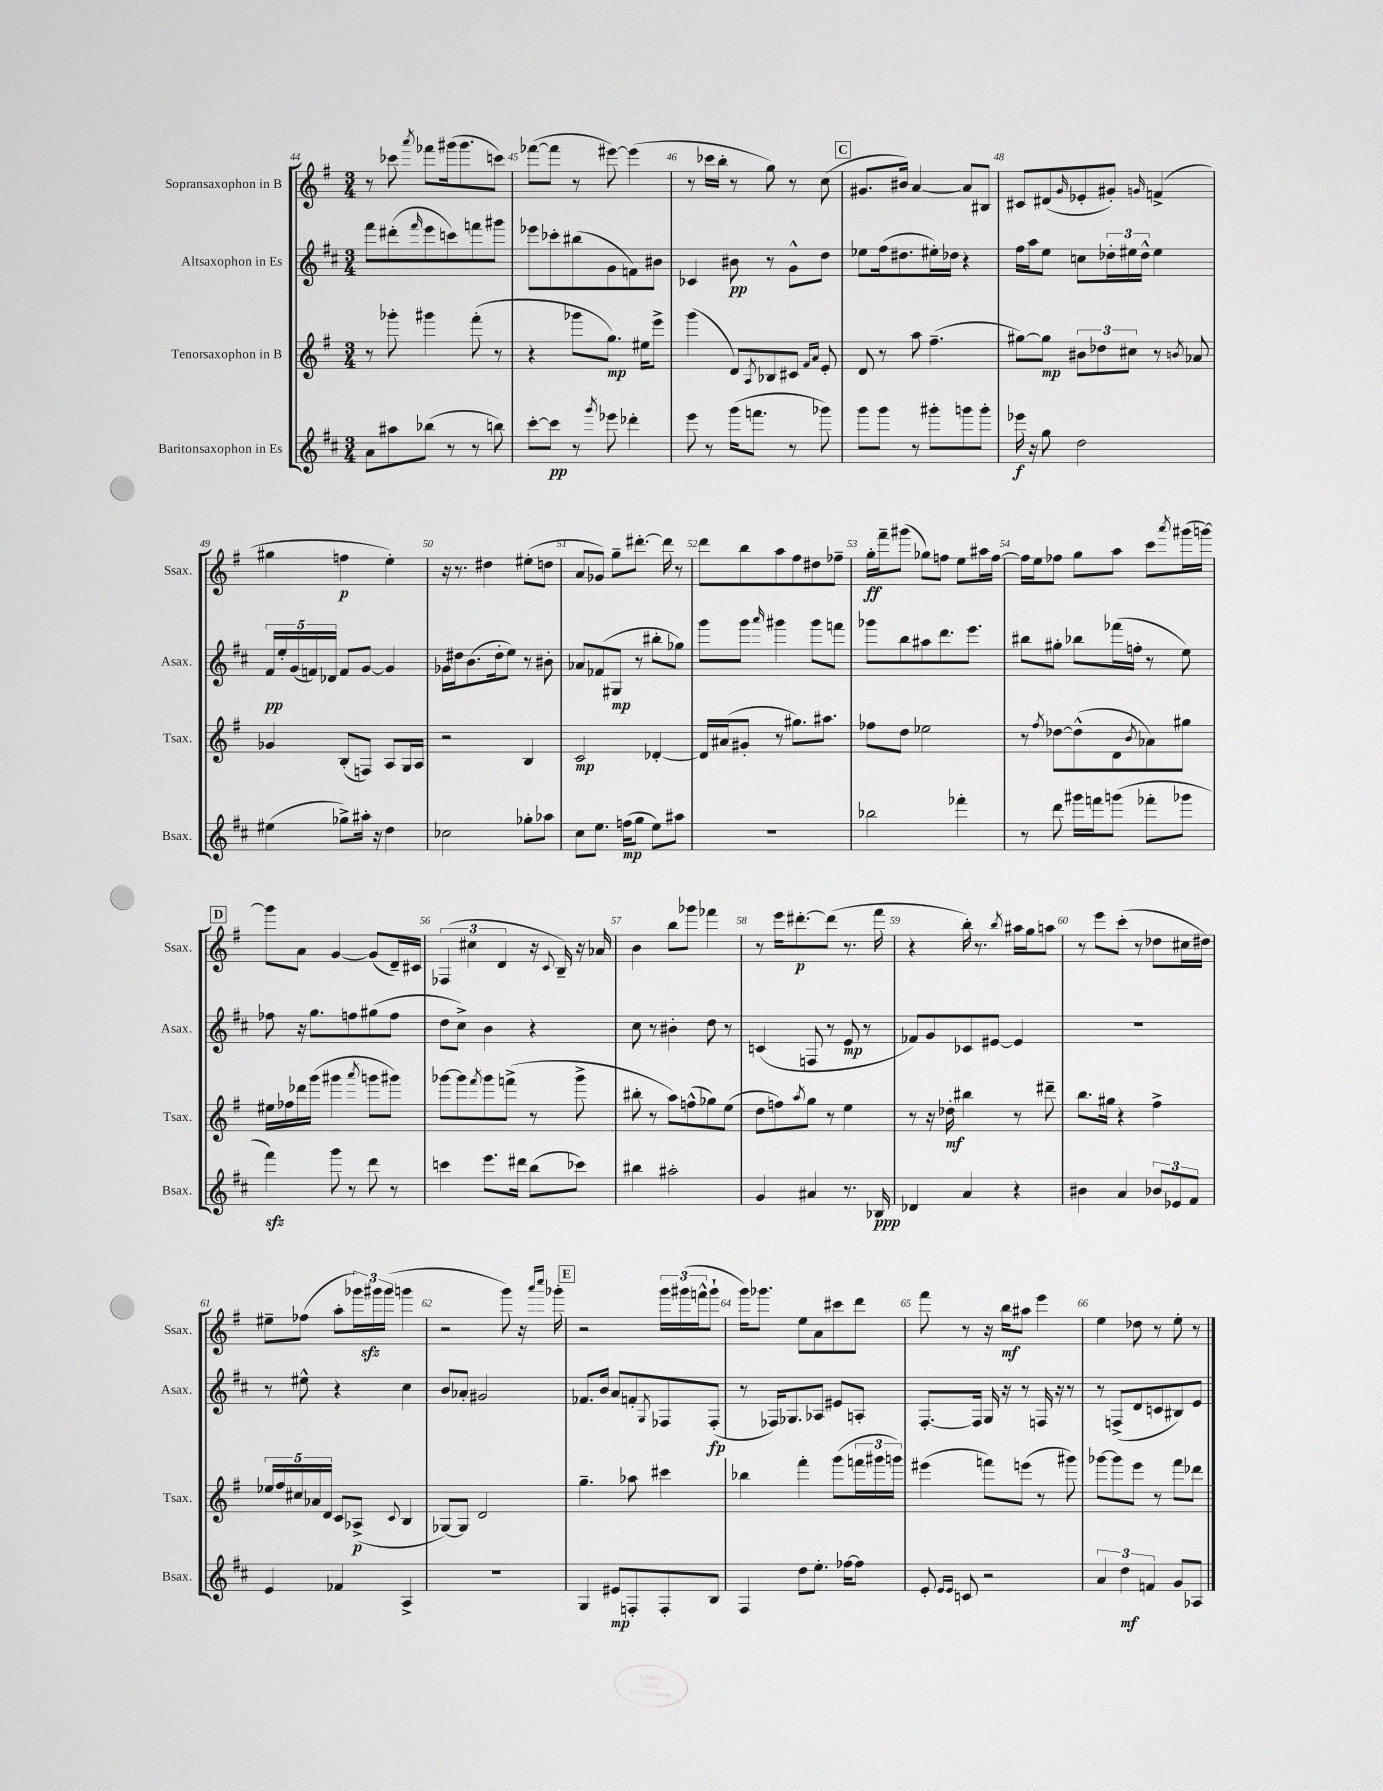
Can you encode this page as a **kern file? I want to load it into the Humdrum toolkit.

**kern	**dynam	**kern	**dynam	**kern	**dynam	**kern	**dynam
*part4	*part4	*part3	*part3	*part2	*part2	*part1	*part1
*staff4	*staff4	*staff3	*staff3	*staff2	*staff2	*staff1	*staff1
*I"Baritonsaxophon in Es	*	*I"Tenorsaxophon in B	*	*I"Altsaxophon in Es	*	*I"Sopransaxophon in B	*
*I'Bsax.	*	*I'Tsax.	*	*I'Asax.	*	*I'Ssax.	*
*clefG2	*	*clefG2	*	*clefG2	*	*clefG2	*
*k[f#c#]	*	*k[f#]	*	*k[f#c#]	*	*k[f#]	*
*M3/4	*	*M3/4	*	*M3/4	*	*M3/4	*
=44	=44	=44	=44	=44	=44	=44	=44
8a\L	.	8r	.	8fff#\L	.	8r	.
8aa#X\	.	8ggg-X'\	.	(8ddd#X'\	.	8ccc-X\	.
.	.	.	.	16qqfff#/	.	8qaaa/	.
(8bb-X\J	.	4ggg#X\	.	8eee\	.	8fff-X\L	.
8r	.	.	.	8cccn\)	.	(16ggg#X\k	.
.	.	.	.	.	.	8.ggg#\	.
8r	.	(8fff#'\	.	8fffn\	.	.	.
8bbn\)	.	8r	.	8ggg#X\J	.	8cccn\J)	.
=45	=45	=45	=45	=45	=45	=45	=45
[8ccc#'\L	.	4r	.	8eee-X\L	.	([8fff-X\L	.
8ccc#\J]	pp	.	.	8ccc-X'\	.	8fff-\J]	.
8r	.	8ggg-X\L	.	(8bb#X\	.	8r	.
8qggg/	.	.	.	.	.	.	.
8eee-X\	.	8.gg\J)	mp	8g\	.	[8eee#X\)	.
4ddd-X'\	.	.	.	8fn\)	.	(4eee#\]	.
.	.	16ee#X\KL	.	.	.	.	.
.	.	8eee^\J	.	8b#X\J	.	.	.
=46	=46	=46	=46	=46	=46	=46	=46
8eee\	.	(4ggg\	.	4c-X/	.	8r	.
8r	.	.	.	.	.	16ccc-X\LL	.
.	.	.	.	.	.	16bb'\JJ	.
(16ggg\KL	.	8d/L)	.	8b#X\	pp	8r	.
8.fffn\J	.	.	.	.	.	.	.
.	.	8qA/	.	.	.	.	.
.	.	8B-X/	.	8r	.	8gg\)	.
8r	.	8c#X/J	.	8g^^\L	.	8r	.
.	.	16qqf#/LL	.	.	.	.	.
.	.	16qqa/JJ	.	.	.	.	.
8ggg-X\)	.	8e'/	.	8dd\J	.	(8cc\	.
!!LO:REH:place=s1:t=C
=47	=47	=47	=47	=47	=47	=47	=47
8ggg\L	.	8d/	.	8ee-X\L	.	8.g#X/L	.
8ggg\J	.	8r	.	(16ff#\k	.	.	.
.	.	.	.	8.dd#X\	.	16b#X/Jk)	.
8r	.	8aa\	.	.	.	[4a/	.
8ggg#X'\L	.	(4.ff#~\	.	16ee#X'\L)	.	.	.
.	.	.	.	16dd-X\JJ	.	.	.
8gggn\	.	.	.	4r	.	8a/L]	.
8ggg'\J	.	.	.	.	.	8B#X/J	.
=48	=48	=48	=48	=48	=48	=48	=48
16eee-X\	f	[8gg#X\L)	.	16ff#\LL	.	8c#X/L	.
16r	.	.	.	16aa\J	.	.	.
8gg\	.	8gg#\J]	mp	8ee\J	.	(8d#X/	.
.	.	.	.	.	.	16qqg/	.
2dd\	.	12b#X\L	.	8ccn\L	.	8e-X'/	.
.	.	12dd-X\	.	.	.	.	.
.	.	.	.	24dd-X'\L	.	8g#X'/J)	.
.	.	12cc#X\J	.	24ee#X\	.	.	.
.	.	.	.	24dd-^^\JJ	.	.	.
.	.	.	.	.	.	16qqgn/	.
.	.	8r	.	4ee#\	.	(4fn^/	.
.	.	8qbn/	.	.	.	.	.
.	.	8a-X/	.	.	.	.	.
!!LO:LB:g=z
=49	=49	=49	=49	=49	=49	=49	=49
(4ee#X\	.	4g-X/	.	20f#/LL	pp	4gg#X\	.
.	.	.	.	20ee'/	.	.	.
.	.	.	.	(20g/	.	.	.
.	.	.	.	20fn/)	.	.	.
.	.	.	.	20d-X/JJ	.	.	.
8gg-X^\L)	.	(8B'/L	.	8f/L	.	4ffn\	p
16aa#X'\Jk	.	8Fn/J)	.	[8g/J	.	.	.
16r	.	.	.	.	.	.	.
4dd\	.	8A/L	.	4g/]	.	4ee'\)	.
.	.	16G/L	.	.	.	.	.
.	.	16A/JJ	.	.	.	.	.
=50	=50	=50	=50	=50	=50	=50	=50
2cc-X\	.	2r	.	16g-X\LL	.	16r	.
.	.	.	.	16dd#X\J	.	8.r	.
.	.	.	.	(8.b\	.	.	.
.	.	.	.	.	.	4dd#X\	.
.	.	.	.	16dd#'\k	.	.	.
.	.	.	.	8ee\J)	.	.	.
8gg-X'\L	.	4B/	.	8r	.	(8ee#X'\L	.
8aa-X\J	.	.	.	8b#X'\	.	8ddn\J	.
=51	=51	=51	=51	=51	=51	=51	=51
8cc#\L	.	2c/	mp	8a-X/L	.	8a/L	.
8.ee\J	.	.	.	(8f-X/	.	8g-X/J)	.
.	.	.	.	8G#X/J	mp	8gg~\L	.
(16ffn\KL	mp	.	.	.	.	.	.
8gg\J	.	.	.	8r	.	[8.ddd#X'\J	.
8ee\L)	.	[4d-X'/	.	8bb#X'\L	.	.	.
.	.	.	.	.	.	16ddd#\]	.
8aa#X\J	.	.	.	8gg-X\J)	.	8r	.
=52	=52	=52	=52	=52	=52	=52	=52
2.r	.	16d-/LL]	.	8ggg\L	.	8ddd\L	.
.	.	(16a#X/J	.	.	.	.	.
.	.	8g#X'/J	.	8ggg\J	.	8bb\	.
.	.	.	.	16qqaaa/	.	.	.
.	.	8r	.	4ggg#X\	.	8aa\	.
.	.	8.gg#X\L)	.	.	.	8ff#\	.
.	.	.	.	8ggg#\L	.	8dd#X\	.
.	.	8.aa#X\J	.	.	.	.	.
.	.	.	.	8fffn\J	.	8ff-X~\J	.
=53	=53	=53	=53	=53	=53	=53	=53
2bb-X\	.	8ff-X\L	.	8ggg-X\L	.	16gg'\LL	ff
.	.	.	.	.	.	16fff#~\J	.
.	.	8dd\J	.	8bb\	.	(8ggg#X\J	.
.	.	2ee-X\	.	8aa#X\	.	8gg-X\L)	.
.	.	.	.	8.ddd\	.	8ffn\J	.
4fff-X'\	.	.	.	.	.	8ee\L	.
.	.	.	.	8.eee\J	.	.	.
.	.	.	.	.	.	16aa#X\L	.
.	.	.	.	.	.	[16ff\JJ	.
=54	=54	=54	=54	=54	=54	=54	=54
8r	.	8r	.	8bb#X\L	.	16ff\LL]	.
.	.	.	.	.	.	16ee\J	.
.	.	8qff#/	.	.	.	.	.
8ddd\	.	[8dd-X\L	.	8gg#X'\J	.	8ff-X\J	.
16ggg#X\LL	.	(8dd-^^\]	.	8bb-X\L	.	8gg\L	.
16fffn\J	.	.	.	.	.	.	.
(8gggn\J	.	8d\	.	(16fff-X\L	.	8aa\J	.
.	.	.	.	16ffn'\JJ	.	.	.
.	.	8qb/	.	.	.	.	.
8fff-X'\L	.	8a-X\)	.	8r	.	8ccc\L	.
.	.	.	.	.	.	8qaaa/	.
8ggg-X\J	.	8gg#X\J	.	8ee\)	.	(16ggg#X\L	.
.	.	.	.	.	.	[16gggn\JJ)	.
!!LO:LB:g=z
!!LO:REH:place=s1:t=D
=55	=55	=55	=55	=55	=55	=55	=55
4fff#zz\)	.	16ee#X\LL	.	8ff-X\	.	8ggg\L]	.
.	.	16ff-X\	.	.	.	.	.
.	.	16ddd-X\	.	16r	.	8a\J	.
.	.	(16ggg\JJ	.	8.gg\L	.	.	.
8ggg\	.	4ggg#X\	.	.	.	[4g/	.
8r	.	.	.	8ffn\	.	.	.
.	.	8qaaa/	.	.	.	.	.
8ddd\	.	8gggn\L	.	(8gg#X\	.	(8g/L]	.
8r	.	8ggg#X\J)	.	8ff\J	.	16d~/L)	.
.	.	.	.	.	.	16c#X/JJ	.
=56	=56	=56	=56	=56	=56	=56	=56
4cccn\	.	[8ggg-X\L	.	8dd\L	.	(6F-X/	.
.	.	8ggg-\]	.	8cc#^\J)	.	.	.
.	.	.	.	.	.	6cc#X\	.
.	.	8qfff#/	.	.	.	.	.
8.eee\L	.	8ggg-\	.	4b\	.	.	.
.	.	.	.	.	.	6d/	.
.	.	(8fffn^\J	.	.	.	.	.
16ddd#X\Jk	.	.	.	.	.	.	.
(8bb\L	.	8r	.	4r	.	16r	.
.	.	.	.	.	.	8qqc/	.
.	.	.	.	.	.	16B~/)	.
8ccc-X\J)	.	8ggg-^\	.	.	.	16r	.
.	.	.	.	.	.	16a-X/	.
=57	=57	=57	=57	=57	=57	=57	=57
4bb#X\	.	8bb#X'\	.	8cc#\	.	4b\	.
.	.	8r	.	8r	.	.	.
2aa#X'\	.	8aa\L)	.	4b#X'\	.	8bb\L	.
.	.	(8ffn^^\	.	.	.	8ggg-X\J	.
.	.	8gg-X\)	.	8dd\	.	4fff-X\	.
.	.	(8ee\J	.	8r	.	.	.
=58	=58	=58	=58	=58	=58	=58	=58
4g/	.	8dd\L	.	(4cn/	.	8r	.
.	.	8ffn\)	.	.	.	16eee\KL	.
.	.	.	.	.	.	[8.ddd#X'\	p
.	.	8qaa/	.	.	.	.	.
4a#X/	.	8gg\J	.	8Fn/	.	.	.
.	.	8r	.	8r	.	(8ddd#\J]	.
8.r	.	4ee\	.	8e/	mp	8.r	.
.	.	.	.	8r	.	.	.
16B-X/	ppp	.	.	.	.	16fff#\	.
=59	=59	=59	=59	=59	=59	=59	=59
4d-X/	.	8r	.	8f-X/L)	.	4r	.
.	.	16r	.	8g/	.	.	.
.	.	16dd-X'\	mf	.	.	.	.
4a/	.	4bb#X\	.	8c-X/	.	16bb'\)	.
.	.	.	.	.	.	8.r	.
.	.	.	.	[8e#X/J	.	.	.
.	.	.	.	.	.	8qbb/	.
4r	.	8r	.	4e#/]	.	16aa#X\LL	.
.	.	.	.	.	.	16gg\J	.
.	.	8ddd#X~\	.	.	.	8aan\J	.
=60	=60	=60	=60	=60	=60	=60	=60
4b#X\	.	8.bb\L	.	2.r	.	8r	.
.	.	.	.	.	.	8eee\L	.
.	.	16gg#X\Jk	.	.	.	.	.
4a/	.	4r	.	.	.	(8ccc'\J	.
.	.	.	.	.	.	8r	.
12b-X/L	.	4ff#^\	.	.	.	8dd-X\L	.
12e-X/	.	.	.	.	.	.	.
.	.	.	.	.	.	16cc#X\L	.
12f#/J	.	.	.	.	.	.	.
.	.	.	.	.	.	16dd#X\JJ)	.
!!LO:LB:g=z
=61	=61	=61	=61	=61	=61	=61	=61
4e/	.	20ee-X/LL	.	8r	.	8ee#X~\L	.
.	.	20ff#/	.	.	.	.	.
.	.	20cc#X/	.	.	.	.	.
.	.	.	.	8ee#X^^\	.	(8ff-X\J	.
.	.	20a-X/	.	.	.	.	.
.	.	20d/JJ	.	.	.	.	.
4f-X/	.	8c/L	.	4r	.	8aa'\L	.
.	.	(8A-X^/J	p	.	.	24ggg-X\L)	.
.	.	.	.	.	.	24ggg#Xzz\	.
.	.	.	.	.	.	(24ggg#\JJ	.
.	.	8qqc/	.	.	.	.	.
4A^/	.	4B/	.	4cc#\	.	4gggn\	.
=62	=62	=62	=62	=62	=62	=62	=62
2.r	.	[8G-X/L)	.	8b/L	.	2r	.
.	.	8G-/J]	.	8a-X'/J	.	.	.
.	.	2d/	.	2g#X/	.	.	.
.	.	.	.	.	.	8ggg\)	.
.	.	.	.	.	.	16r	.
.	.	.	.	.	.	16qqaaa/LL	.
.	.	.	.	.	.	16qqcccc/JJ	.
.	.	.	.	.	.	16ggg-X'\	.
!!LO:REH:place=s1:t=E
=63	=63	=63	=63	=63	=63	=63	=63
4G/	.	4.gg~\	.	8.f-X/L	.	2r	.
.	.	.	.	16b/Jk	.	.	.
8e#X/L	mp	.	.	8a/L	.	.	.
8Fn'/	.	8aa-X\	.	8fn'/	.	.	.
.	.	.	.	8qG/	.	.	.
8F'/	.	4ccc#X\	.	8F-X/	.	24ggg\LL	.
.	.	.	.	.	.	(24ggg#X\	.
.	.	.	.	.	.	24fffn^^\J	.
8B/J	.	.	.	(8F-'/J	fp	8ggg#`\J	.
=64	=64	=64	=64	=64	=64	=64	=64
4F#/	.	4bb-X\	.	8r	.	16ggg\KL)	.
.	.	.	.	.	.	8.ggg-X\J	.
.	.	.	.	16F-X/KL)	.	.	.
.	.	.	.	8.G-X/	.	.	.
8dd\L	.	4fff#'\	.	.	.	8ee\L	.
8.ee'\J	.	.	.	8A-X/J	.	8a\	.
.	.	(8ggg\L	.	8e#X/L	.	8ccc#X\	.
[16ff-X\KL	.	.	.	.	.	.	.
8ff-\J]	.	24fffn\L	.	8An'/J	.	8ddd\J	.
.	.	24ggg#X\	.	.	.	.	.
.	.	24gggn\JJ)	.	.	.	.	.
=65	=65	=65	=65	=65	=65	=65	=65
8e'/	.	(4eee#X\	.	[8.F#'/L	.	8fff#\	.
16qqe/LL	.	.	.	.	.	.	.
16qqe/JJ	.	.	.	.	.	.	.
8cn/	.	.	.	.	.	8r	.
.	.	.	.	16F#/Jk]	.	.	.
2r	.	8fffn\L)	.	16G/	.	16r	.
.	.	.	.	16r	.	16bb\KL	mf
.	.	(8eeen\J	.	8r	.	8aa#X\J	.
.	.	8r	.	16Fn/	.	4eee\	.
.	.	.	.	16r	.	.	.
.	.	8ggg#X\)	.	8r	.	.	.
=66	=66	=66	=66	=66	=66	=66	=66
6a/	.	[8ggg-X\L	.	8r	.	4ee\	.
.	.	8ggg-\]	.	(8Fn^/L	.	.	.
6dd\	mf	.	.	.	.	.	.
.	.	8eee\J	.	8d/	.	8dd-X\	.
6fn/	.	.	.	.	.	.	.
.	.	8r	.	8cn/	.	8r	.
8g/L	.	8fff#\L	.	8B#X/)	.	8ee'\	.
8A-X/J	.	8ddd-X\J	.	8e/J	.	8r	.
==	==	==	==	==	==	==	==
*-	*-	*-	*-	*-	*-	*-	*-
